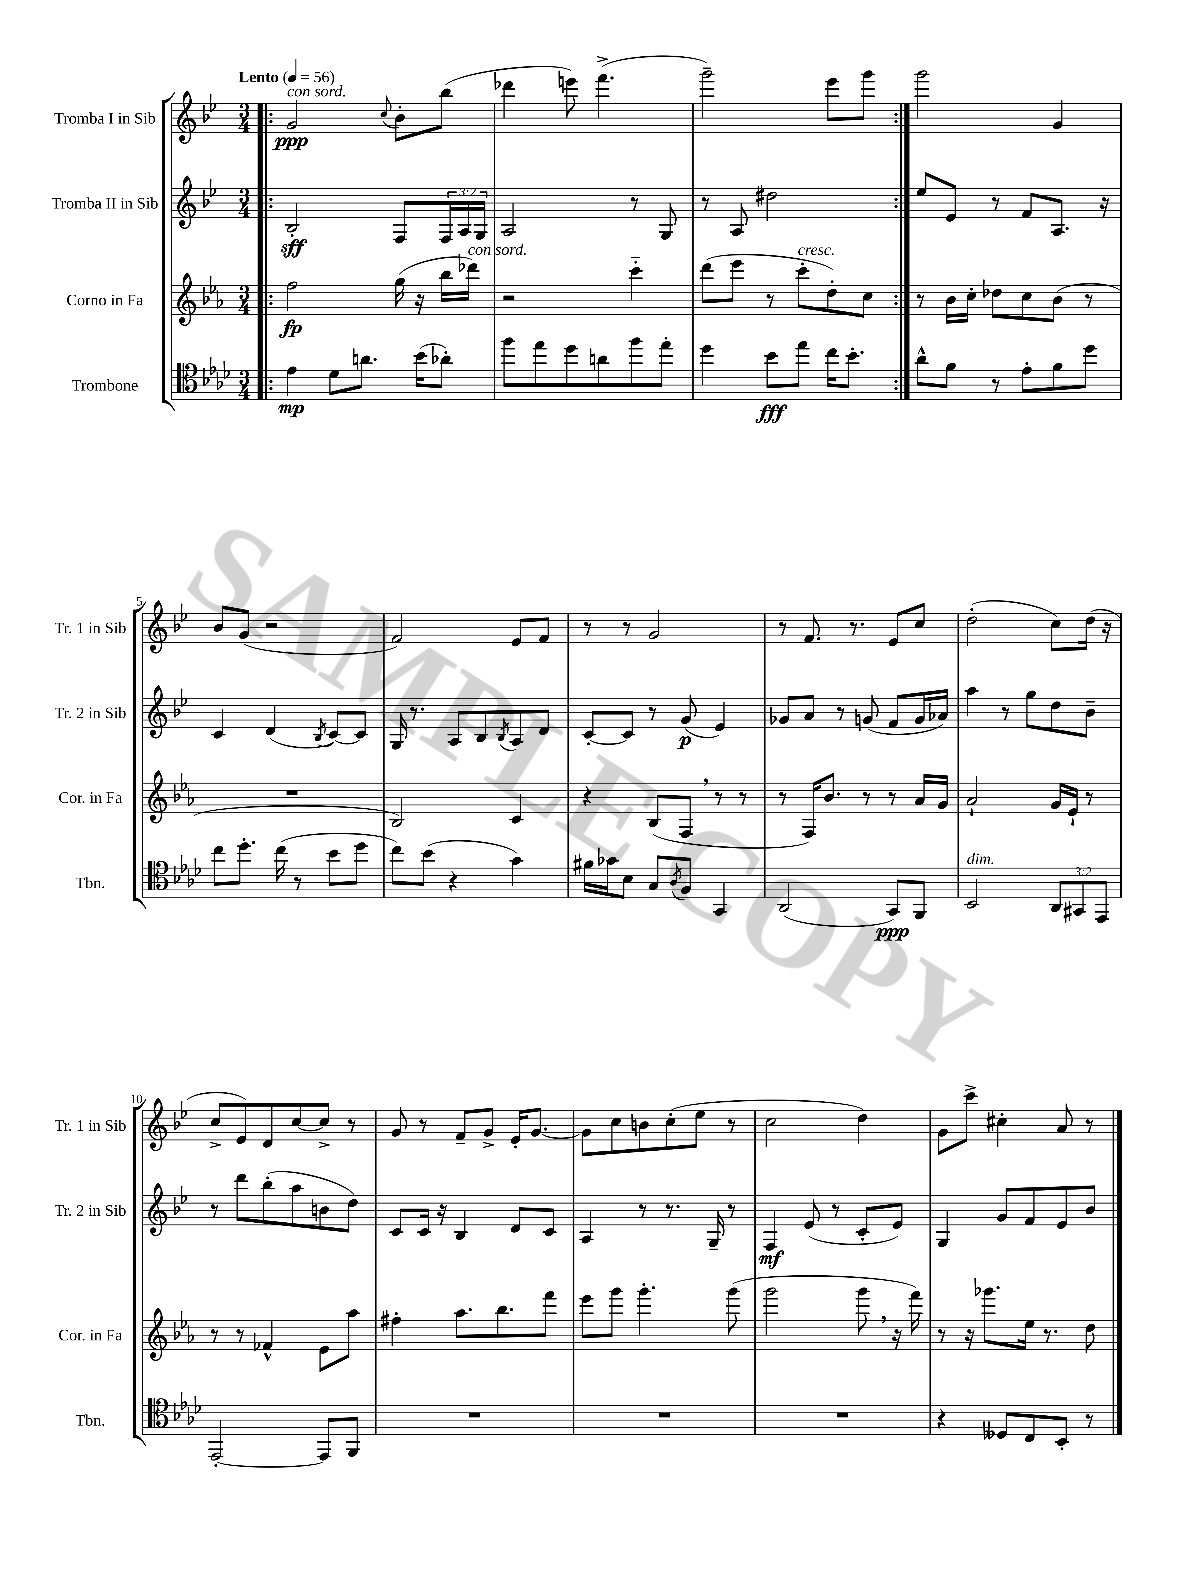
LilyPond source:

<<
\new StaffGroup <<
\new Staff = "s0" \with { instrumentName = "Tromba I in Sib" shortInstrumentName = "Tr. 1 in Sib" } {
    \clef treble \key bes \major \numericTimeSignature \time 3/4 \tempo "Lento" 4 = 56
    \repeat volta 2 { \bar ".|:" g'2\ppp^\markup { \italic "con sord." } \appoggiatura { c''8 } bes'8-. bes''8( |
    des'''4 e'''8) f'''4.->( |
    g'''2--) ees'''8 g'''8 | }
    g'''2 g'4 |
    bes'8 g'8( r2 |
    f'2) ees'8 f'8 |
    r8 r8 g'2 |
    r8 f'8. r8. ees'8 c''8 |
    d''2-.( c''8) d''16( r16 |
    c''8-> ees'8) d'8 c''8~ c''8-> r8 |
    g'8 r8 f'8-- g'8-> ees'16-. g'8.~ |
    g'8 c''8 b'8 c''8-.( ees''8 r8 |
    c''2 d''4) |
    g'8 c'''8-> cis''4-. a'8 r8 \bar "|." |
}
\new Staff = "s1" \with { instrumentName = "Tromba II in Sib" shortInstrumentName = "Tr. 2 in Sib" } {
    \clef treble \key bes \major \numericTimeSignature \time 3/4 \override Staff.TupletNumber.text = #tuplet-number::calc-fraction-text
    \repeat volta 2 { \bar ".|:" bes2-.\sff f8 \tuplet 3/2 { f16 a16 g16 } |
    a2 r8 g8 |
    r8 a8 dis''2 | }
    ees''8 ees'8 r8 f'8 a8. r16 |
    c'4 d'4( \acciaccatura { bes8 } c'8~) c'8 |
    g16 r8. a8 bes8 \acciaccatura { bes8 } a8 d'8 |
    c'8~-. c'8 r8 g'8\p( ees'4) |
    ges'8 a'8 r8 g'8( f'8 g'16 aes'16) |
    a''4 r8 g''8 d''8 bes'8-- |
    r8 d'''8 bes''8-.( a''8 b'8 d''8) |
    c'8 c'16 r16 bes4 d'8 c'8 |
    a4 r8 r8. g16-- r8 |
    f4\mf ees'8( r8 c'8-. ees'8) |
    g4 g'8 f'8 ees'8 bes'8 \bar "|." |
}
\new Staff = "s2" \with { instrumentName = "Corno in Fa" shortInstrumentName = "Cor. in Fa" } {
    \clef treble \key ees \major \numericTimeSignature \time 3/4
    \repeat volta 2 { \bar ".|:" f''2\fp g''16( r16 bes''16 des'''16^\markup { \italic "con sord." }) |
    r2 c'''4-_ |
    d'''8( ees'''8 r8 c'''8-.^\markup { \italic "cresc." } d''8-.) c''8 | }
    r8 bes'16 c''16-. des''8 c''8 bes'8( r8 |
    R2. |
    bes2) c'4 |
    r4 bes8( f8 \breathe r8 r8 |
    r8 f16) bes'8. r8 r8 aes'16 g'16 |
    aes'2-! g'16 ees'16-! r8 |
    r8 r8 fes'4-^ ees'8 aes''8 |
    fis''4-. aes''8. bes''8. f'''8 |
    ees'''8 g'''8 g'''4.-. g'''8( |
    g'''2 g'''8 \breathe r16 f'''16) |
    r8 r16 ges'''8. ees''16 r8. d''8 \bar "|." |
}
\new Staff = "s3" \with { instrumentName = "Trombone" shortInstrumentName = "Tbn." } {
    \clef tenor \key aes \major \numericTimeSignature \time 3/4 \override Staff.TupletNumber.text = #tuplet-number::calc-fraction-text
    \repeat volta 2 { \bar ".|:" ees'4\mp des'8 a'8. bes'16( aes'8-.) |
    f''8 ees''8 des''8 a'8 f''8 ees''8-. |
    des''4 bes'8\fff ees''8 c''16 bes'8.-. | }
    aes'8-^ f'8 r8 ees'8-. f'8 des''8 |
    c''8 des''8.-. c''16( r8 bes'8 des''8 |
    c''8) bes'8( r4 g'4) |
    fis'16 ges'16 bes8 g8 \acciaccatura { aes8 } f8 g,4 |
    aes,2( g,8\ppp) f,8 |
    bes,2^\markup { \italic "dim." } \tuplet 3/2 { aes,8 gis,8 ees,8 } |
    ees,2~-. ees,8 f,8 |
    R2. |
    R2. |
    R2. |
    r4 deses8 c8 bes,8-. r8 \bar "|." |
}
>>
>>
